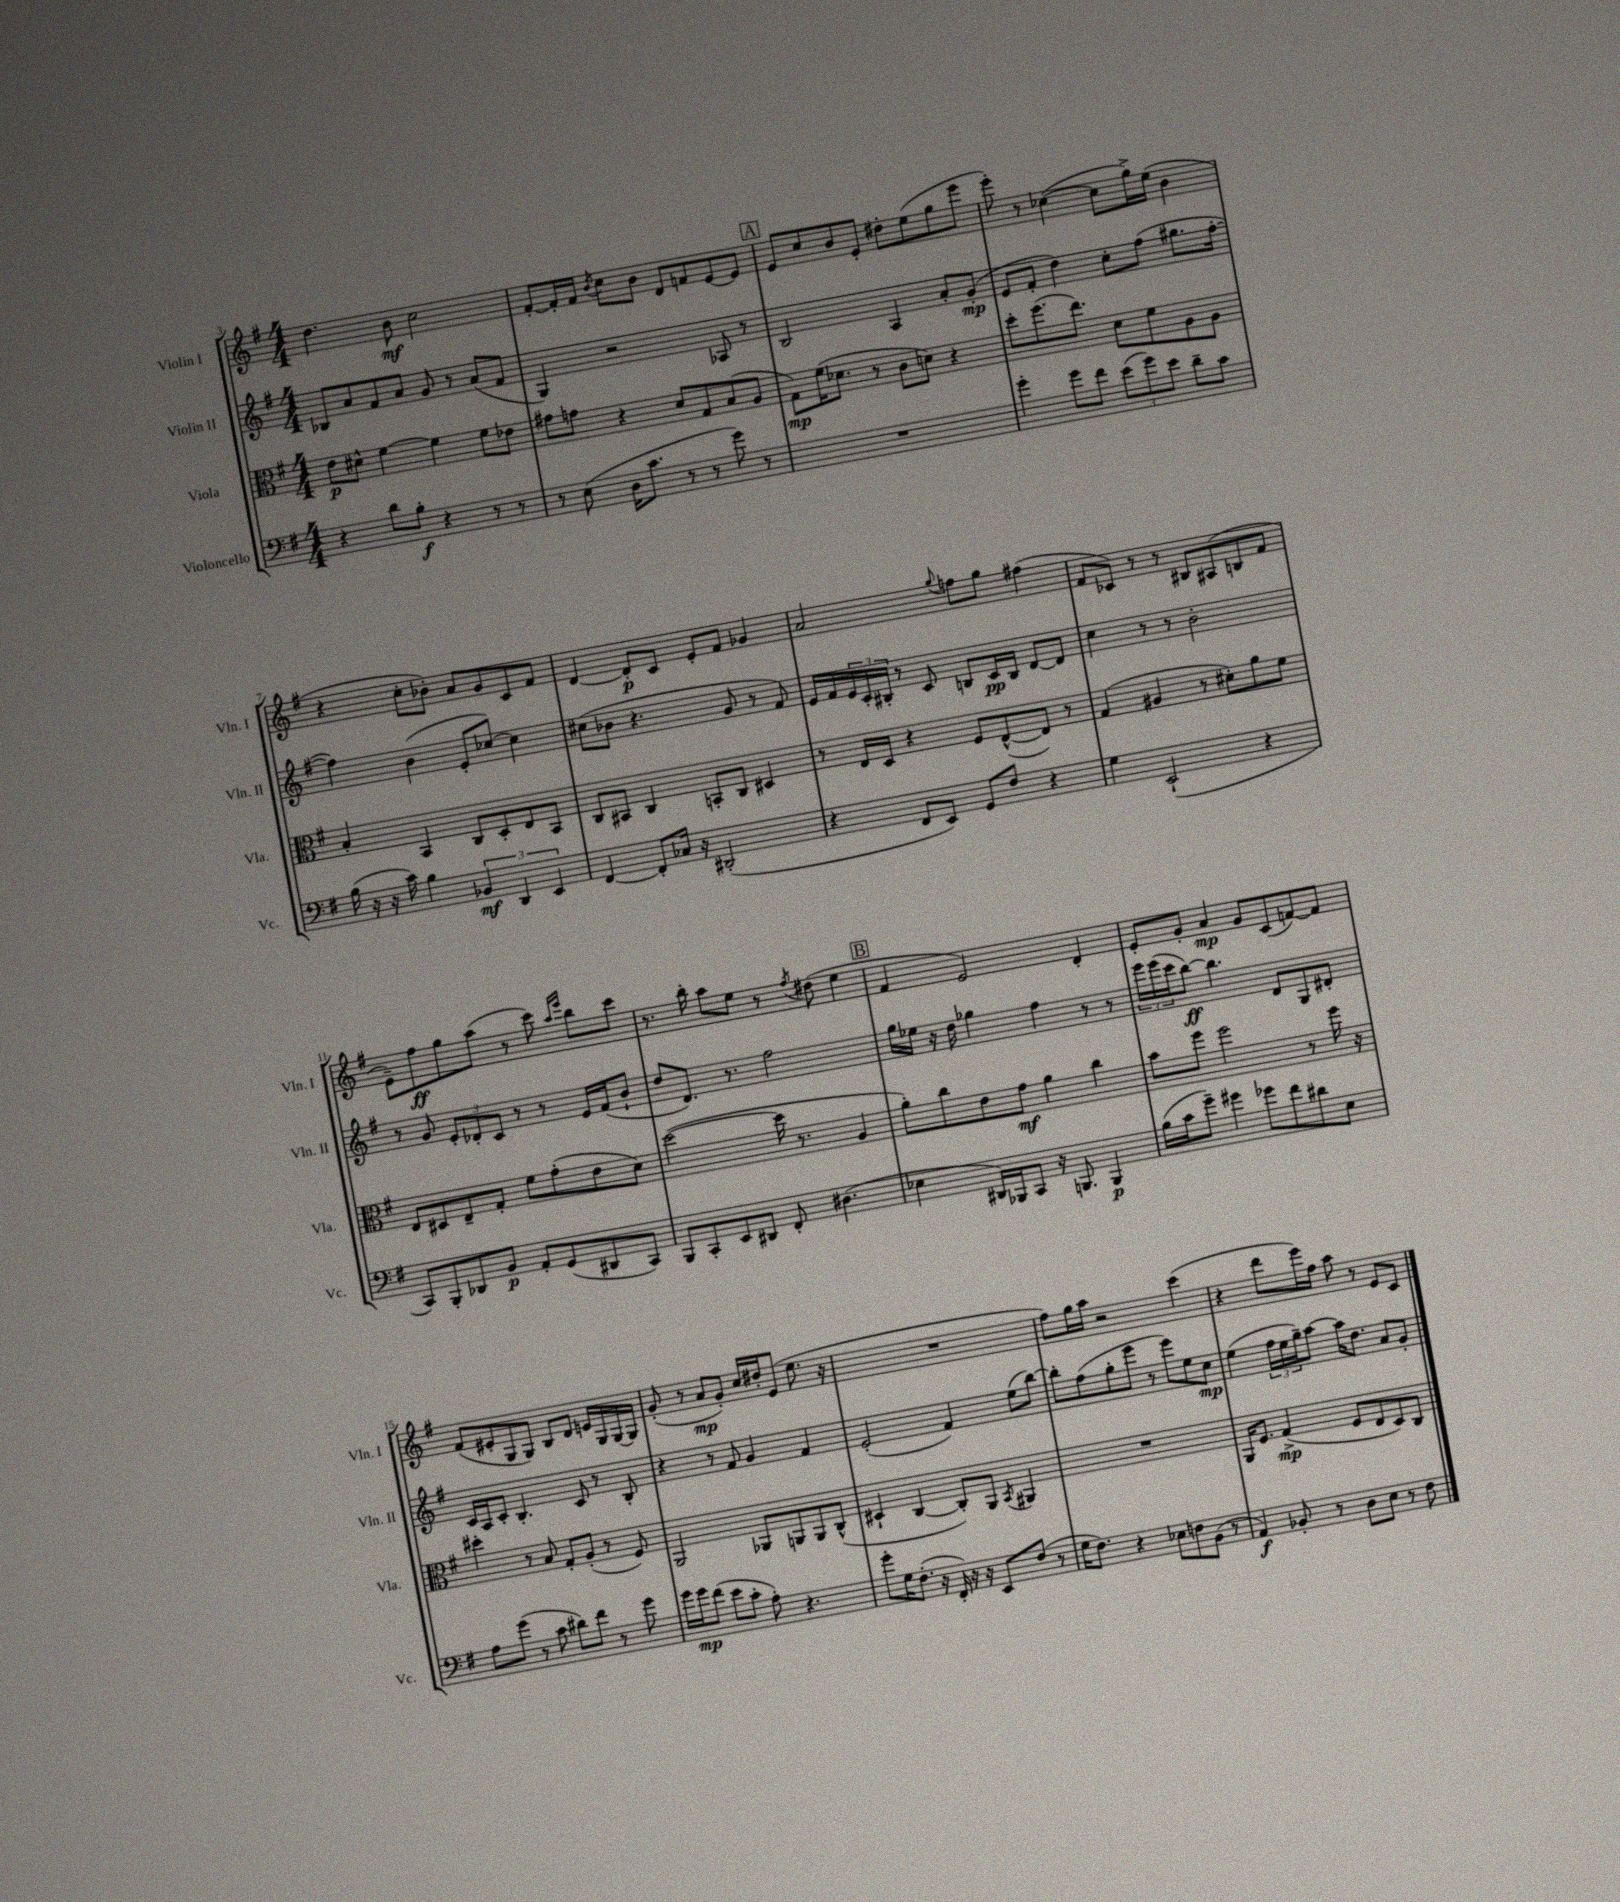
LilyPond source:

<<
\new StaffGroup <<
\new Staff = "s0" \with { instrumentName = "Violin I" shortInstrumentName = "Vln. I" } {
    \clef treble \key g \major \numericTimeSignature \time 4/4
    d''4. b'8\mf c''2 |
    fis'8~-. fis'16-. fis'16 \acciaccatura { b'8 } c''8 b'8 d'8 f'8 e'8~ e'8 |
    \mark \markup { \box "A" } e'8 c''8 b'8 e'8-. dis''8-. e''8( g''8 e'''8 |
    e'''8-.) r8 ces''4~( ces''8 g''16->) e''16( b'4 |
    r4 c''8-. bes'8-.) a'8 g'8 c'8 fis'8 |
    d'4~ d'8-.\p c'8 e'8-. fis'8 ges'4 |
    a'2 \appoggiatura { g''8 } f''8 g''8 fis''4( |
    fis'8 ces'8) r8 r8 bis8 ais8( b8 fis'8 |
    e'8--) fis''8\ff g''8 a''8( r8 c'''8) \grace { a''16 e'''16 } b''8 c'''8 |
    r8. b''16-. a''8 e''8 r8 \acciaccatura { fis''8 } dis''8( e''4 |
    \mark \markup { \box "B" } fis'4 e'2) d'4-. |
    e'8-. g'8-. a'4\mp g'8 c'8( f'8~) f'8 |
    fis'8( eis'8-. g8 g8) b8 d'8 e'16 g16 g16~ g16 |
    g'8-.( r8 a'8\mp g'8-.) c''16 dis''16-. e'8( e''8. r16 |
    R1 |
    fis''8) g''16 a''16 r2 c'''4( |
    r4 d'''8 e'''16) fis''16 a''8 r8 e'8 c'8 \bar "|." |
}
\new Staff = "s1" \with { instrumentName = "Violin II" shortInstrumentName = "Vln. II" } {
    \clef treble \key g \major \numericTimeSignature \time 4/4
    bes8 a'8 fis'8 a'8 g'8 r8 a'8( fis'8 |
    g4) r2 aes8 r8 |
    \mark \markup { \box "A" } b2 a4 a'8-. g'8-.\mp( |
    e'8 fis'8-. d''4) c''8-. fis''8( gis''8. fis''16~-. |
    fis''4) b'4( e'8-. ces''8~) ces''4 |
    cis''8( bes'8 r4. g'8 r8 fis'8) |
    e'16 fis'16 \tuplet 3/2 { e'16 c'16-. bis16-. } r8 c'8 b8 c'16\pp b16 d'8~ d'8 |
    c''4 r8 r8 b'2-. |
    r8 g'8 \tuplet 3/2 { e'8-. des'8-. c'8 } r8 r8 e'16 fis'16( b'8-! |
    d''8 d'8.) r8. fis''2 |
    \mark \markup { \box "B" } g''16 ees''16 r16 d''16 ges''4 fis''4 r8 r8 |
    \tuplet 3/2 { e'''16 e'''16( c'''16 } b''8~\ff) b''4. d'8 g8 dis'8-. |
    c'16 a16 c'8-. b4.-. c'8 r8 b8-. |
    r4 r8 fis'8 g'4 fis'4 |
    e'2-.( fis'4) e''8( b''8~) |
    b''8-. fis''8( g''8-. e'''8 r8 e'''8) e''8 c''8\mp |
    e''4( \tuplet 3/2 { fis''16 e''16 g''16--) } a''8~ a''16 d''8. a'8 g'8-. \bar "|." |
}
\new Staff = "s2" \with { instrumentName = "Viola" shortInstrumentName = "Vla." } {
    \clef alto \key g \major \numericTimeSignature \time 4/4
    e'8\p dis'8-^ fis'4~ fis'4 fis'8 ees'8 |
    gis'8 g'8 r4 d'8 g8 b8( a8 |
    \mark \markup { \box "A" } g8\mp) fis'16( des'8. r8 c'8 d'8) r4 |
    d''8-. fis''8.( e''8.) d'8 fis'8 a8 a8 |
    b4-. b,4 c8 d8-. e8 b,8 |
    c8 bis,8 c4 b,8-. c8 dis4 |
    r8 e16 d16 r4 fis8 e8~-^( e8) r8 |
    g4( ais4 r8 dis'8-.) a'8 fis'8 |
    e8 dis8 e8-- g8-. fis'8 g'8-.( e'8 d'8) |
    d''2~( d''16 r8. a4 |
    \mark \markup { \box "B" } a'8-.) c''8 e'8 g'8\mf a'4 c''4 |
    b'8 fis''8 fis''2 r8 fis''16 r16 |
    dis''4-. r8 b8 g8-. a8-.( r8 fis8) |
    a,2 aes,8 a,8 a,8 c8-^( |
    dis4-! c4~ c8-.) a,8 \acciaccatura { b,8 } ais,4 |
    R1 |
    a,16 fis8. g4->\mp( fis8 e8 d8) c8 \bar "|." |
}
\new Staff = "s3" \with { instrumentName = "Violoncello" shortInstrumentName = "Vc." } {
    \clef bass \key g \major \numericTimeSignature \time 4/4
    r4 d'8 b8-.\f r4 r8 r8 |
    r8 e8( d16 c'8. r8 r8 g'8) r8 |
    \mark \markup { \box "A" } R1 |
    g'4-. g'8 fis'8 \tuplet 3/2 { e'8( g'8) e'8 } d'8-- c'8 |
    b16( r16 r16 c'16) b4 \tuplet 3/2 { bes,4\mf d,4 e,4 } |
    fis,4~ fis,8-. ces16 r16 dis,2-.( |
    r4 fis,8 e,8) g,8 fis8 r4 |
    g4 e,2-!( r4 |
    c,8) b,,8-. des,8 b,8\p a,8-. g,8( dis,8 c,8) |
    b,,8 c,8-. e,8 dis,8 fis,8-. dis4.( |
    \mark \markup { \box "B" } ees4 dis,16) bes,,16 c,8 r16 b,,8. b,,4\p |
    b16( c'16 g'8--) gis'4 ges'8 fis'8 dis'8 e8 |
    a8 g'8( r8 c'8 dis'8) fis'8 r8 g'8 |
    g'16 g'16\mp fis'8( e'8 c'8-. a8-.) r4. |
    g'8-. g16 fis8.-.( r16 fis,16-.) r16 r16 e,8 fis8( r8 |
    g16 fis8.) r4 ees8 f8 b,8( r8 |
    a,4\f) bes,8-. r8 d8 e8 r8 fis8 \bar "|." |
}
>>
>>
\layout { \context { \Score currentBarNumber = #3 } }
